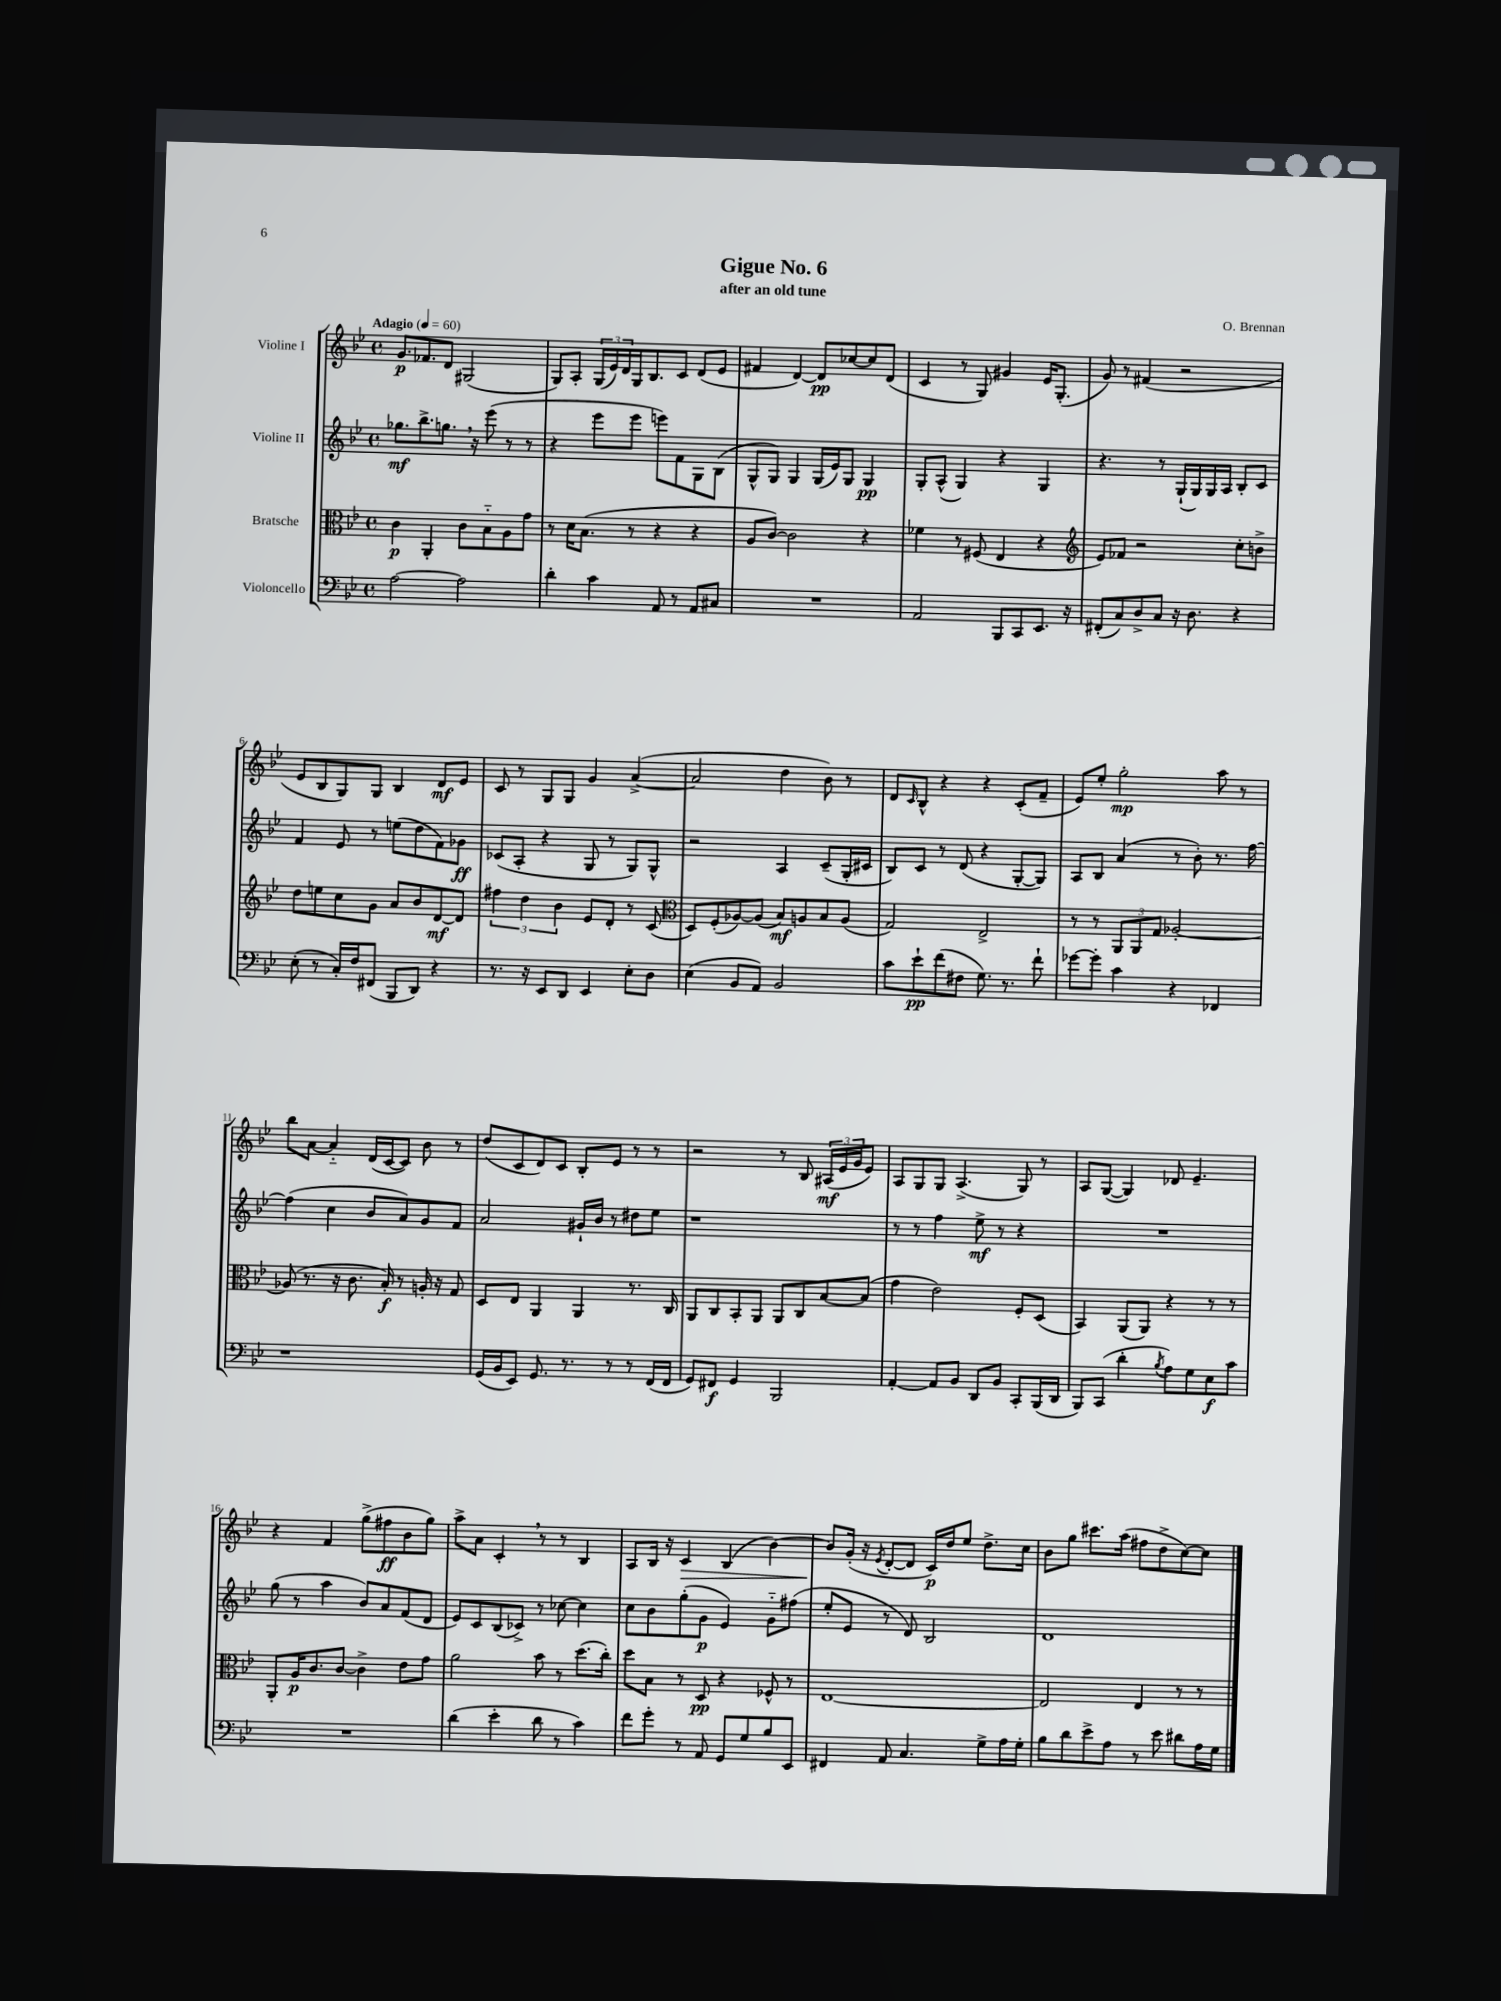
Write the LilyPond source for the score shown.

\header { title = "Gigue No. 6" composer = "O. Brennan" subtitle = "after an old tune" }
<<
\new StaffGroup <<
\new Staff = "s0" \with { instrumentName = "Violine I" } {
    \clef treble \key bes \major \defaultTimeSignature \time 4/4 \tempo "Adagio" 4 = 60
    g'8.\p fes'8. d'8 gis2( |
    g8) a8-. \tuplet 3/2 { g16( ees'16) d'16 } g16 bes8. c'8 d'8( ees'8 |
    fis'4 d'4~) d'8\pp ces''8~ ces''8 d'8( |
    c'4 r8 g8) gis'4 ees'16 g8.-.( |
    g'8) r8 fis'4( r2 |
    ees'8 bes8 g8) g8 bes4 d'8\mf ees'8 |
    c'8 r8 g8 g8 g'4 a'4~->( |
    a'2 d''4 bes'8) r8 |
    d'8 \grace { c'16 } bes8-^ r4 r4 c'8-.( f'8-- |
    ees'8) ees''8-. g''2-.\mp a''8 r8 |
    bes''8 a'8~ a'4-_ d'16( c'16~ c'8) bes'8 r8 |
    d''8( c'8 d'8) c'8 bes8-. ees'8 r8 r8 |
    r2 r8 bes8 \tuplet 3/2 { ais16\mf( ees'16 g'16 } ees'8) |
    a8 g8 g8 a4.->( g8) r8 |
    a8 g8~( g4) des'8 ees'4.-- |
    r4 f'4 g''8->( fis''8\ff bes'8 g''8) |
    a''8-> a'8 c'4-. \breathe r8 r8 bes4 |
    a8 bes16 r16 c'4\> bes4( bes'4~) |
    bes'8\! g'16-.( r16 \acciaccatura { ees'8 } d'8~-. d'8 c'16\p) d''16 ees''8 d''8.-> c''16 |
    bes'8 g''8 cis'''8. a''16( fis''8 d''8-> c''8~) c''8 \bar "|." |
}
\new Staff = "s1" \with { instrumentName = "Violine II" } {
    \clef treble \key bes \major \defaultTimeSignature \time 4/4
    ges''8.\mf bes''8.-> g''8. \breathe r16 ees'''8( r8 r8 |
    r4 ees'''8 ees'''8 e'''8) f'8 g8 bes8( |
    g8-^ g8) g4 g16( ees'16) g8 g4\pp |
    g8-. a8-^( g4) r4 g4 |
    r4. r8 g16-!( g16) g16 a16 bes8-. c'8 |
    f'4 ees'8 r8 e''8( d''8 f'8) ges'8\ff |
    ces'8( a8-. r4 g8 r8 g8) g8-^ |
    r2 a4 c'8--( g16-. cis'16 |
    bes8) c'8 r8 d'8( r4 g8~-. g8) |
    a8 bes8 a'4( r8 bes'8-.) r8. f''16~ |
    f''4( c''4 bes'8 a'8) g'8 f'8 |
    a'2 gis'16-! bes'16 r8 dis''8 ees''8 |
    r1 |
    r8 r8 f''4 ees''8->\mf r8 r4 |
    R1 |
    g''8( r8 a''4 bes'8) a'8 f'8( d'8 |
    ees'8) c'8 bes8( ces'8->) r8 ces''8~ ces''4 |
    c''8 bes'8 g''8-.( g'8\p ees'4) g'8-_ fis''8( |
    ees''8-. ees'8 r8 d'8) bes2 |
    d'1 \bar "|." |
}
\new Staff = "s2" \with { instrumentName = "Bratsche" } {
    \clef alto \key bes \major \defaultTimeSignature \time 4/4
    c'4\p a,4-. c'8 bes8-_ a8 g'8 |
    r8 d'16 bes8.( r8 r4 r4 |
    a8 c'8~) c'2 r4 |
    fes'4 r8 fis8( ees4 r4 |
    \clef treble ees'8) fes'8 r2 c''8-. b'8-> |
    d''8 e''8 c''8 g'8 a'8 bes'8 d'8~\mf d'8 |
    \tuplet 3/2 { fis''4 d''4 bes'4 } ees'8 d'8-. r8 c'8( |
    \clef alto d8) f8-.( aes8~) aes8( bes8\mf) a8 bes8 a8( |
    g2) ees2-> |
    r8 r8 \tuplet 3/2 { a,8 a,8 g8 } aes2~-. |
    aes8( r8. r16 c'8. bes16-.\f) r8 a16-. r16 g8 |
    d8 ees8 a,4 a,4 r8. c16 |
    a,8 c8 bes,8-. a,8 a,8 c8 bes8~ bes8( |
    g'4 ees'2) f8-. d8( |
    bes,4) a,8( a,8) r4 r8 r8 |
    a,8-. a16\p c'8. c'8~ c'4-> ees'8 g'8 |
    a'2 bes'8 r8 d''8.( c''16-.) |
    d''8 bes8 r8 d8\pp r4 fes8-^ r8 |
    ees1~ |
    ees2 ees4 r8 r8 \bar "|." |
}
\new Staff = "s3" \with { instrumentName = "Violoncello" } {
    \clef bass \key bes \major \defaultTimeSignature \time 4/4
    a2~ a2 |
    d'4-. c'4 a,8 r8 a,8 cis8 |
    R1 |
    a,2 bes,,8 c,8 ees,8. r16 |
    fis,8-.( c8) d8-> c8 r16 d8. r4 |
    ees8-.( r8 c16-.) f16 fis,8( bes,,8 d,8) r4 |
    r8. r16 ees,8 d,8 ees,4 ees8-. d8 |
    ees4( bes,8 a,8) bes,2 |
    c'8 ees'8-!\pp f'8( fis8 g8.) r8. f'8-! |
    ges'8~ ges'8-. c'4 r4 fes,4 |
    r1 |
    g,16( bes,16 ees,8) g,8. r8. r8 r8 f,16( f,16 |
    g,8) fis,8\f g,4 bes,,2 |
    a,4~-. a,8 bes,8 d,8 bes,8 c,8-. bes,,16( d,16 |
    bes,,8) c,8( d'4-. \acciaccatura { bes8 } a8) g8 ees8\f c'8 |
    R1 |
    d'4( ees'4-. d'8 r8 c'4) |
    f'8 g'8-. r8 a,8 g,8 g8 bes8 ees,8 |
    fis,4 a,8 c4. g8-> a16 g16-. |
    bes8 d'8 ees'8-> a8 r8 ees'8 dis'8 a16 g16 \bar "|." |
}
>>
>>
